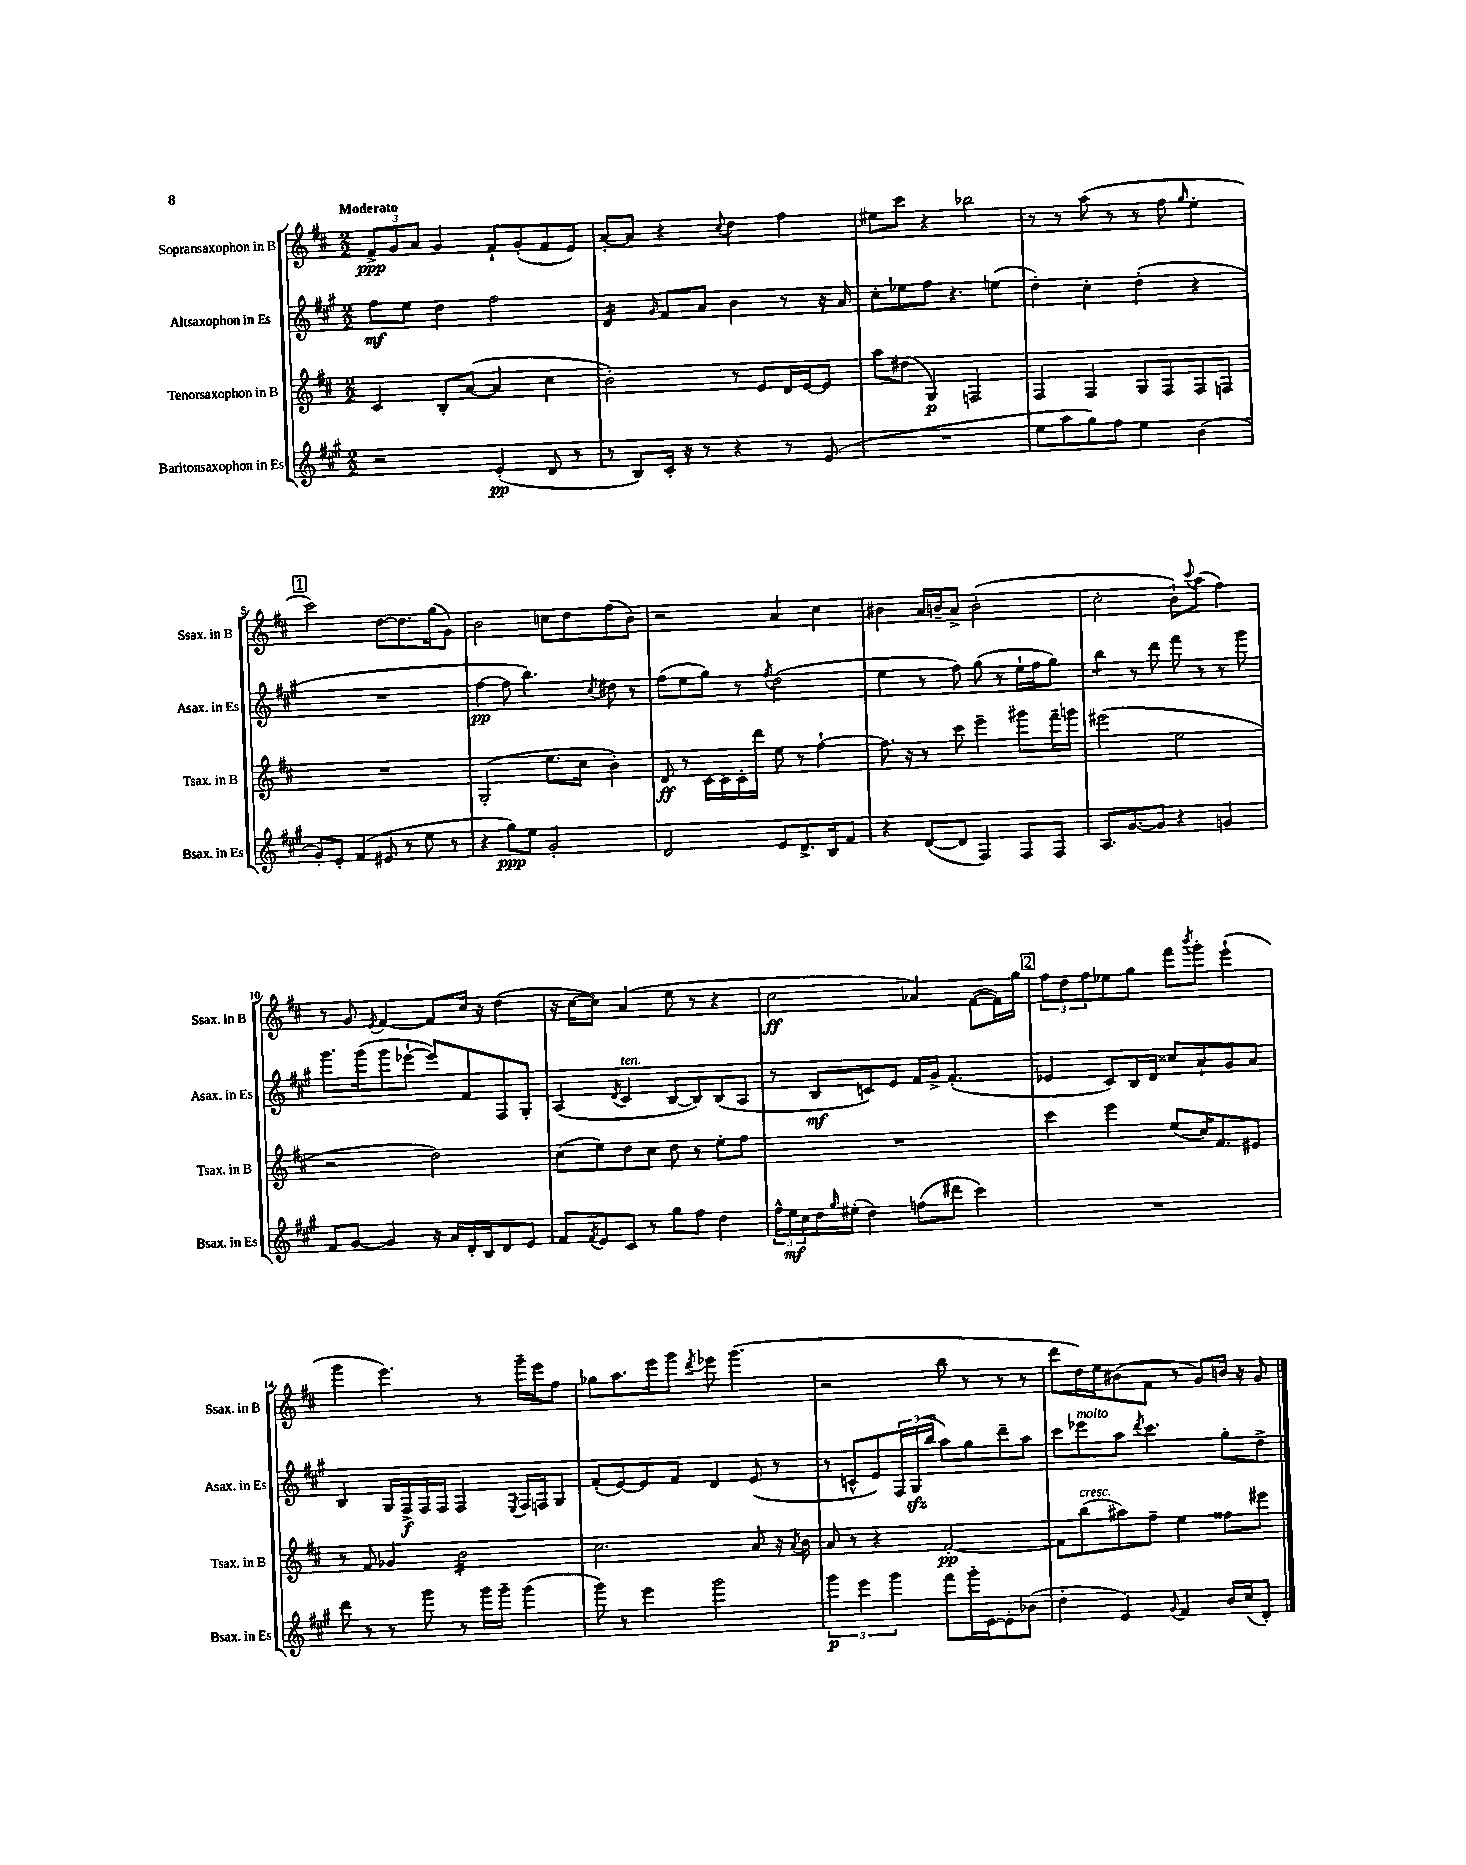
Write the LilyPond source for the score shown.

<<
\new StaffGroup <<
\new Staff = "s0" \with { instrumentName = "Sopransaxophon in B" shortInstrumentName = "Ssax. in B" } {
    \clef treble \key d \major \numericTimeSignature \time 2/2 \tempo "Moderato"
    \tuplet 3/2 { fis'8->\ppp g'8 a'8 } g'4 fis'8-! g'8-.( fis'8 e'8) |
    a'8~-. a'8 r4 \appoggiatura { cis''8 } d''4 fis''4 |
    eis''8 cis'''8 r4 bes''2 |
    r8 r8 a''8( r8 r8 fis''8 \grace { g''16 } e''4-. |
    \mark \markup { \box "1" } cis'''2) d''8~ d''8. g''16( g'8) |
    b'2 c''8 d''8 fis''8( b'8) |
    r2 a'4 cis''4 |
    bis'4 a'16 b'16-- a'8-> b'2-.( |
    cis''2-. b'8-!) \appoggiatura { cis'''8 } a''8( fis''4) |
    r8 g'8 \acciaccatura { e'8 } fis'4~ fis'8 cis''16 r16 d''4( |
    r16 cis''16~ cis''8) a'4( e''8 r8 r4 |
    cis''2\ff aes'4) fis'8~( fis'16) g''16 |
    \mark \markup { \box "2" } \tuplet 3/2 { fis''8 d''8 fis''8 } ees''8 g''8 fis'''8 \acciaccatura { b'''8 } g'''8-. e'''4-!( |
    g'''4 e'''4.) r8 g'''16-- e'''16 fis''8 |
    ges''8 a''8. e'''16 g'''8 \acciaccatura { d'''8 } ees'''8 g'''4.( |
    r2 b''8 r8 r8 r8 |
    d'''8 d''16) e''16 bis'8( fis'8 r8 g'8) b'16 r16 g'8 \bar "|." |
}
\new Staff = "s1" \with { instrumentName = "Altsaxophon in Es" shortInstrumentName = "Asax. in Es" } {
    \clef treble \key a \major \numericTimeSignature \time 2/2
    fis''8\mf e''8 d''4 fis''2 |
    d'4:16 \grace { gis'16 } fis'8 a'8 b'4 r8 r16 a'16 |
    cis''8-. ees''8 fis''8 r4. e''4( |
    d''4-.) cis''4-. d''4-.( r4 |
    \mark \markup { \box "1" } R1 |
    fis''4~\pp fis''8 b''4.) \acciaccatura { cis''8 } dis''8 r8 |
    fis''8( e''8 gis''8) r8 \acciaccatura { fis''8 } d''2( |
    e''4 r8 fis''8) gis''8( r8 e''16-! fis''16 gis''8) |
    b''4:8 r8 d'''8 fis'''8 r8 r8 gis'''8 |
    gis'''8. gis'''16( gis'''8 ees'''8~-! ees'''8) fis'8 fis8 gis8-. |
    a4( \acciaccatura { d'8 } cis'4^\markup { \italic "ten." } b8~ b8) b8( a8 |
    r8 b8\mf c'8) e'8 fis'16 gis'16-> fis'4.-.( |
    \mark \markup { \box "2" } ees'4 cis'8) b16 d'16 cisis''8 a'8-! gis'8 a'8 |
    b4 gis16 fis16->\f fis16 fis16 fis4 \acciaccatura { e8 } fis16 f16 gis8 |
    fis'8-.( e'8~) e'8 fis'8 d'4 e'8( r8 |
    r8 c'8-^ e'8) \tuplet 3/2 { fis16 gis16\sfz( b''16 } a''8) gis''8 d'''8-- a''8 |
    cis'''8 ees'''8^\markup { \italic "molto" } a''8 \acciaccatura { d'''8 } cis'''4. gis''8-. d''8-> \bar "|." |
}
\new Staff = "s2" \with { instrumentName = "Tenorsaxophon in B" shortInstrumentName = "Tsax. in B" } {
    \clef treble \key d \major \numericTimeSignature \time 2/2
    cis'4 b8-. a'8~( a'4 cis''4 |
    b'2-.) r8 e'8 d'16 e'16~ e'8 |
    a''8 dis''8( g4\p) f2 |
    fis4 fis4 g8 fis8 fis8 f8 |
    \mark \markup { \box "1" } R1 |
    g2-.( e''8. cis''16 b'4-.) |
    d'8\ff r8 cis'16~ cis'16 cis'16-. d'''16 e''8 r8 fis''4~-! |
    fis''8. r16 r8 cis'''8 e'''4-- gis'''8 fis'''16-- g'''16 |
    eis'''2( e''2 |
    r2 d''2) |
    cis''8( e''8) d''8 cis''8 d''8 r8 e''8-. fis''8 |
    R1 |
    \mark \markup { \box "2" } cis'''4 e'''4 e''8( cis''16) fis'8. eis'8 |
    r8 fis'8 ges'4 b'2:16 |
    cis''2. a'8 r16 \acciaccatura { a'8 } b'16 |
    a'8 r8 r4 fis'2~-.\pp |
    fis'8 b''8^\markup { \italic "cresc." }( ais''8) fis''8-- e''4 fisis''8 eis'''8 \bar "|." |
}
\new Staff = "s3" \with { instrumentName = "Baritonsaxophon in Es" shortInstrumentName = "Bsax. in Es" } {
    \clef treble \key a \major \numericTimeSignature \time 2/2
    r2 e'4-.\pp( d'8 r8 |
    r8 b8) cis'16-. r16 r8 r4 r8 e'8( |
    R1 |
    e''8 a''8 gis''8) fis''8 e''4 b'4( |
    \mark \markup { \box "1" } gis'8-.) e'8-. fis'4( eis'8 r8 e''8 r8 |
    r4 gis''8\ppp) e''8 gis'2-. |
    d'2 e'8 d'8.-> b16 fis'8 |
    r4 d'8~( d'8 fis4) fis8 fis8 |
    a8. gis'8.~ gis'8 r4 g'4 |
    fis'8 gis'8~ gis'4 r16 a'16 d'16-. b16 d'8 e'8 |
    fis'8 \acciaccatura { fis'8 } e'8 cis'8 r8 gis''8 fis''8 d''4 |
    \tuplet 3/2 { fis''16-^ e''16\mf cis''16 } d''16 \grace { gis''16 } eis''16-.( d''4) f''8( dis'''8 cis'''4) |
    \mark \markup { \box "2" } R1 |
    d'''8 r8 r8 gis'''8 r8 gis'''16 gis'''16-- gis'''4( |
    gis'''8) r8 e'''4 gis'''2 |
    \tuplet 3/2 { gis'''4\p e'''4 gis'''4 } fis'''8 gis'''16-. e'16~ e'8-. bes'8( |
    d''4-. e'4) \appoggiatura { gis'8 } fis'4 b'16 cis''16( d'8-.) \bar "|." |
}
>>
>>
